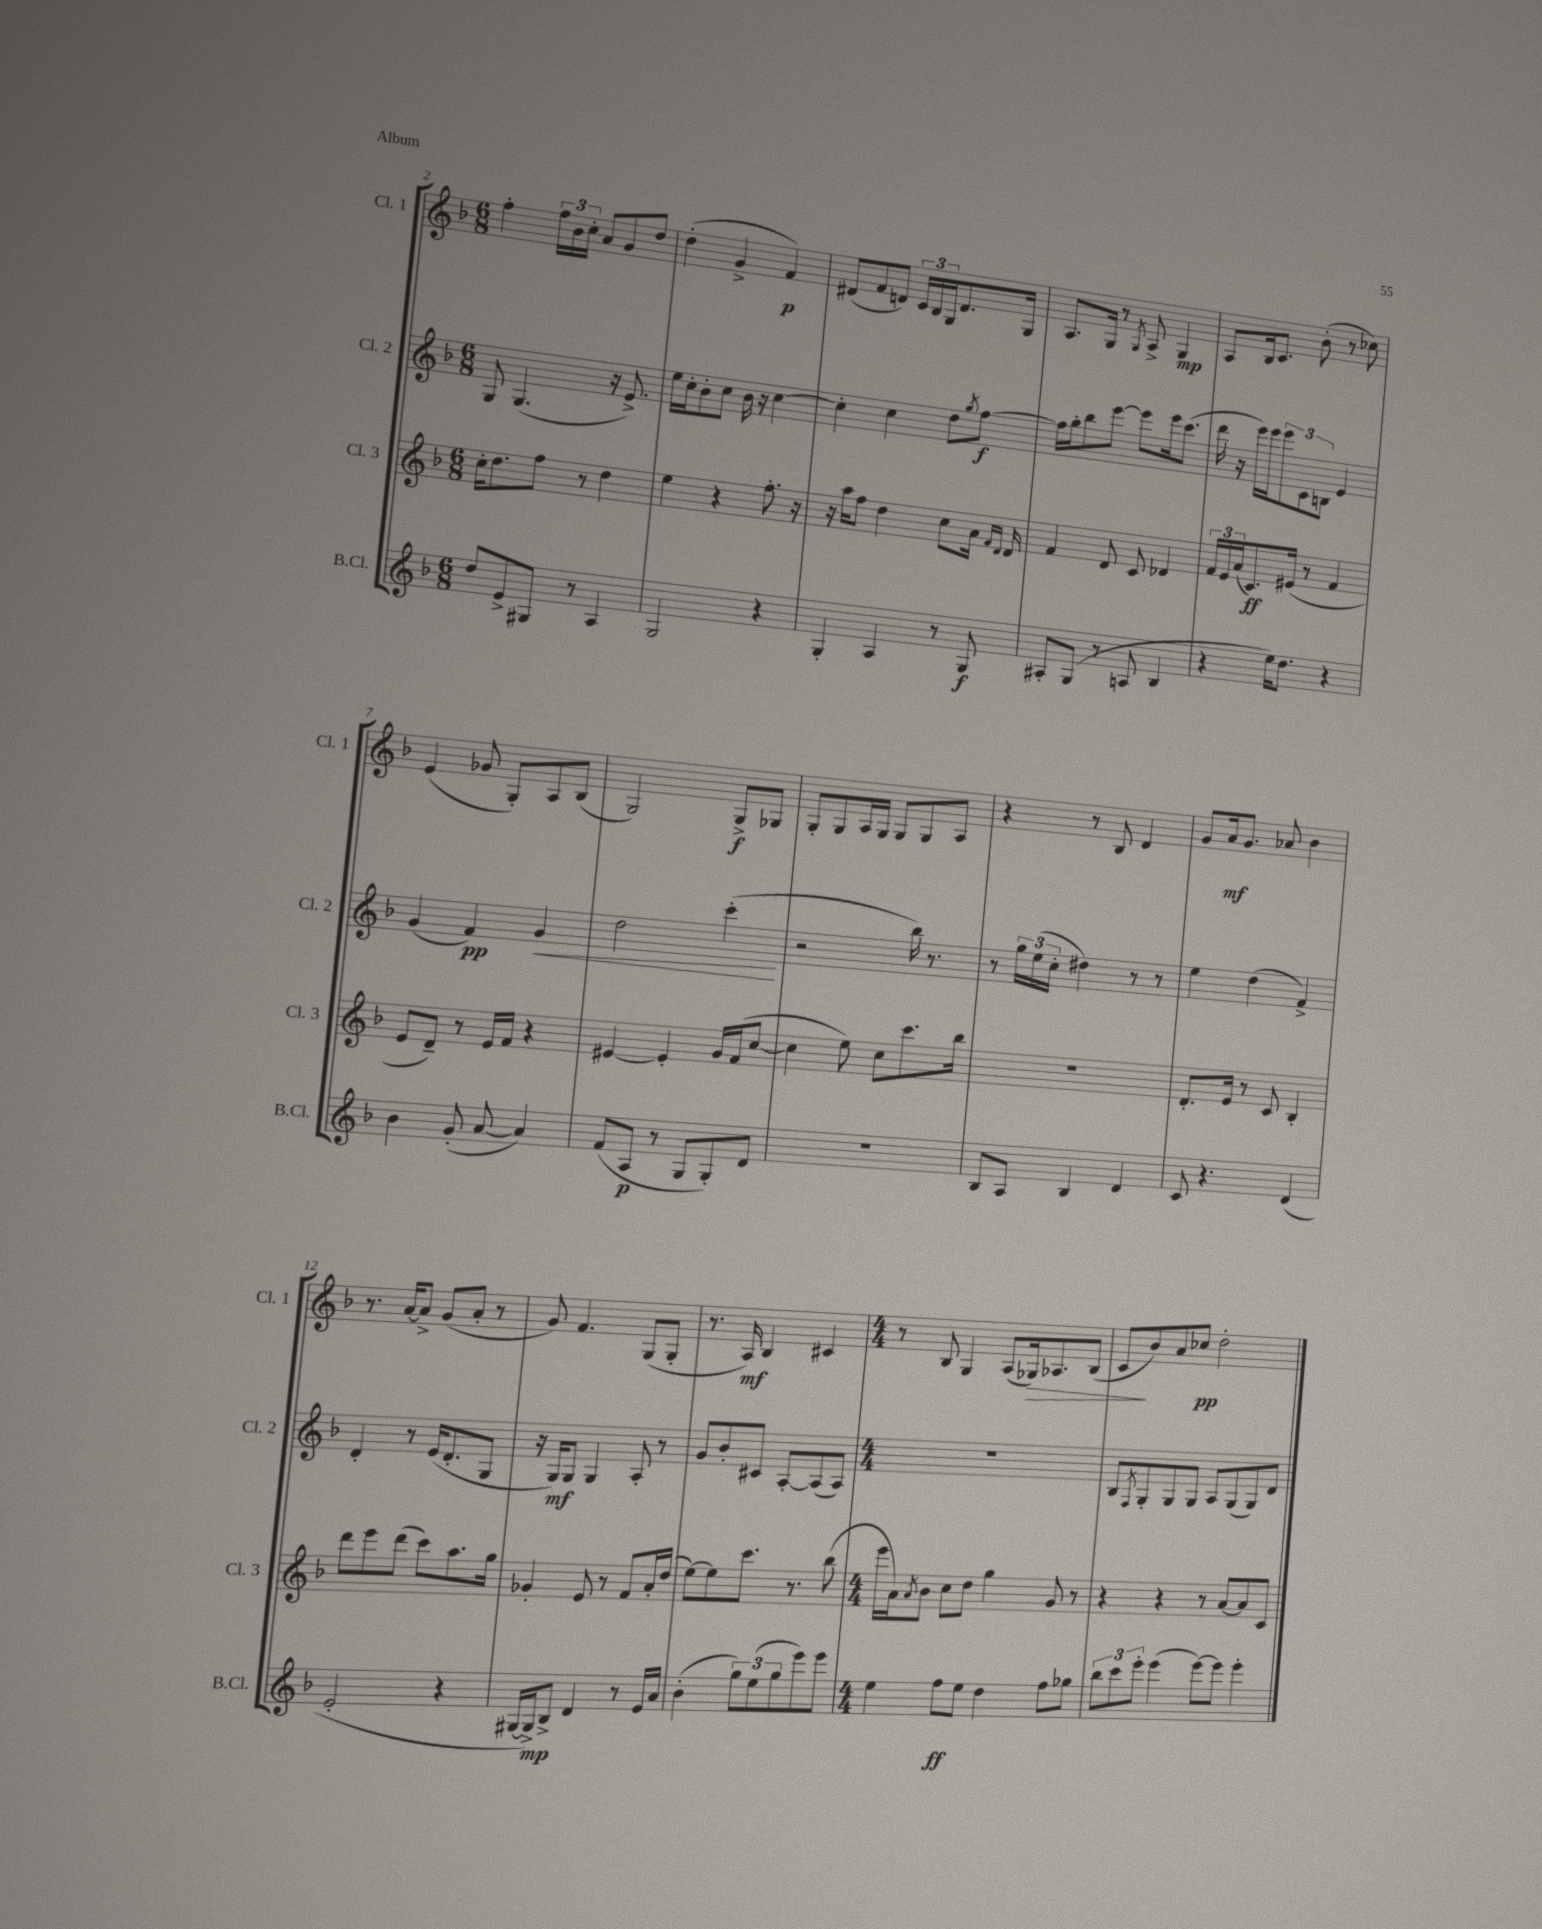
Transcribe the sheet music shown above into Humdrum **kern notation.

**kern	**kern	**kern	**kern
*staff4	*staff3	*staff2	*staff1
*clefG2	*clefG2	*clefG2	*clefG2
*k[b-]	*k[b-]	*k[b-]	*k[b-]
*M6/8	*M6/8	*M6/8	*M6/8
8dd	16cc'	8G	4ff'
.	8.dd	.	.
8e^	.	(4.G	.
8G#	8ff	.	24ff
.	.	.	24b-
.	.	.	24cc'
8r	8r	.	8a
4A	4dd	16r	8g
.	.	8.e^)	.
.	.	.	8dd
=	=	=	=
2G	4ee	16ee	(4dd'
.	.	16cc'	.
.	.	8b-'	.
.	4r	8cc	4g^
.	.	16b-	.
.	.	16r	.
4r	8.ff'	[4cc	4f)
.	16r	.	.
=	=	=	=
4G'	16r	4cc']	(8d#
.	16aa	.	.
.	8ff	.	8f
4A	4dd	4cc	8d)
.	.	.	24c
.	.	.	24B-
.	.	.	24G
8r	8cc	8dd	8.d
.	.	8qgg	.
8G	16a	[8ff	.
.	16qqf	.	.
.	16qqd	.	.
.	16d	.	16G
=	=	=	=
8A#'	4f	16ff]	8.A
.	.	16gg'	.
(8G	.	8bb-	.
.	.	.	16G
8r	8d	[8eee	8r
.	.	.	8qG
8A	8c	8eee]	8A^
4B-	4d-	16eee	4G
.	.	(8.ccc	.
=	=	=	=
4r	24f	16ddd	8A
.	24e	.	.
.	.	16r	.
.	(24a	.	.
.	8.c)	16eee)	16B-
.	.	16eee	8.c
16ee)	.	12eee	.
8.dd	(16e#	.	.
.	.	12c	.
.	8r	.	(8b-'
.	.	12B	.
4r	4f	4e	8r
.	.	.	8cc-)
=	=	=	=
4b-	8e	(4g	(4e
.	8d~)	.	.
(8g'	8r	4f)	8g-
[8a	16e	.	8G')
.	16f	.	.
4a])	4r	4g	8A
.	.	.	(8B-
=	=	=	=
(8f	[4e#	2dd	2G)
8A	.	.	.
8r	4e#']	.	.
8G	.	.	.
8G')	16g	(4ccc'	8G^
.	(16f	.	.
8d	[8cc	.	8G-
=	=	=	=
2.r	4cc]	2r	8G'
.	.	.	8G
.	8ee)	.	16A
.	.	.	16G
.	8cc	.	8G
.	8.ccc	16bb-)	8G
.	.	8.r	.
.	.	.	8A
.	16bb-	.	.
=	=	=	=
8B-	2.r	8r	4r
8A	.	24gg	.
.	.	(24ee	.
.	.	24cc'	.
4B-	.	4dd#)	8r
.	.	.	8B-
4d	.	8r	4d
.	.	8r	.
=	=	=	=
8c	8.d'	4ee	8g
4.r	.	.	16a
.	16e	.	8.g
.	8r	(4dd	.
.	8c	.	8a-
(4d	4B-'	4f^)	4b-
=	=	=	=
2e'	8ddd	4d'	8.r
.	8eee	.	.
.	.	.	[16a
.	(8ddd	8r	8a^]
.	8ccc)	(16e	(8g
.	.	8.d'	.
4r	8.aa	.	8a'
.	.	8G	8r
.	16gg	.	.
=	=	=	=
[16G#	4g-'	16r	8g)
16G#^])	.	16G)	.
8B-^	.	8G	4.f
4d	8e	4G	.
.	8r	.	.
8r	8f	8A'	(8G
16e	16a'	8r	8G'
16a	(16dd	.	.
=	=	=	=
(4b-'	[8ee)	8g	8.r
.	8ee]	8b-'	.
.	.	.	16A)
12gg)	8.ccc	8c#	4B-
(12ee	.	.	.
.	.	[8A'	.
12gg	.	.	.
.	8.r	.	.
8eee)	.	(8A]	4c#
8eee	(8bb-	8A)	.
=	=	=	=
*M4/4	*M4/4	*M4/4	*M4/4
4ee	16eee	1r	8r
.	16a)	.	.
.	8qa	.	.
.	8b-	.	8B-
8ff	8cc	.	4G
8ee	8dd	.	.
4dd	4gg	.	(8A
.	.	.	16G-)
.	.	.	8.A-
8ff	8g	.	.
8gg-	8r	.	(8B-
=	=	=	=
12bb-	4r	8B-	8c
12ccc	.	.	.
.	.	8qF	.
.	.	8G'	8b-)
12eee'	.	.	.
(4eee	4r	8G	8a
.	.	8G	8cc-
[8eee)	8r	8A	2dd'
8eee]	[8a	(8G	.
4eee'	8a]	8G)	.
.	8c	8d	.
==	==	==	==
*-	*-	*-	*-
